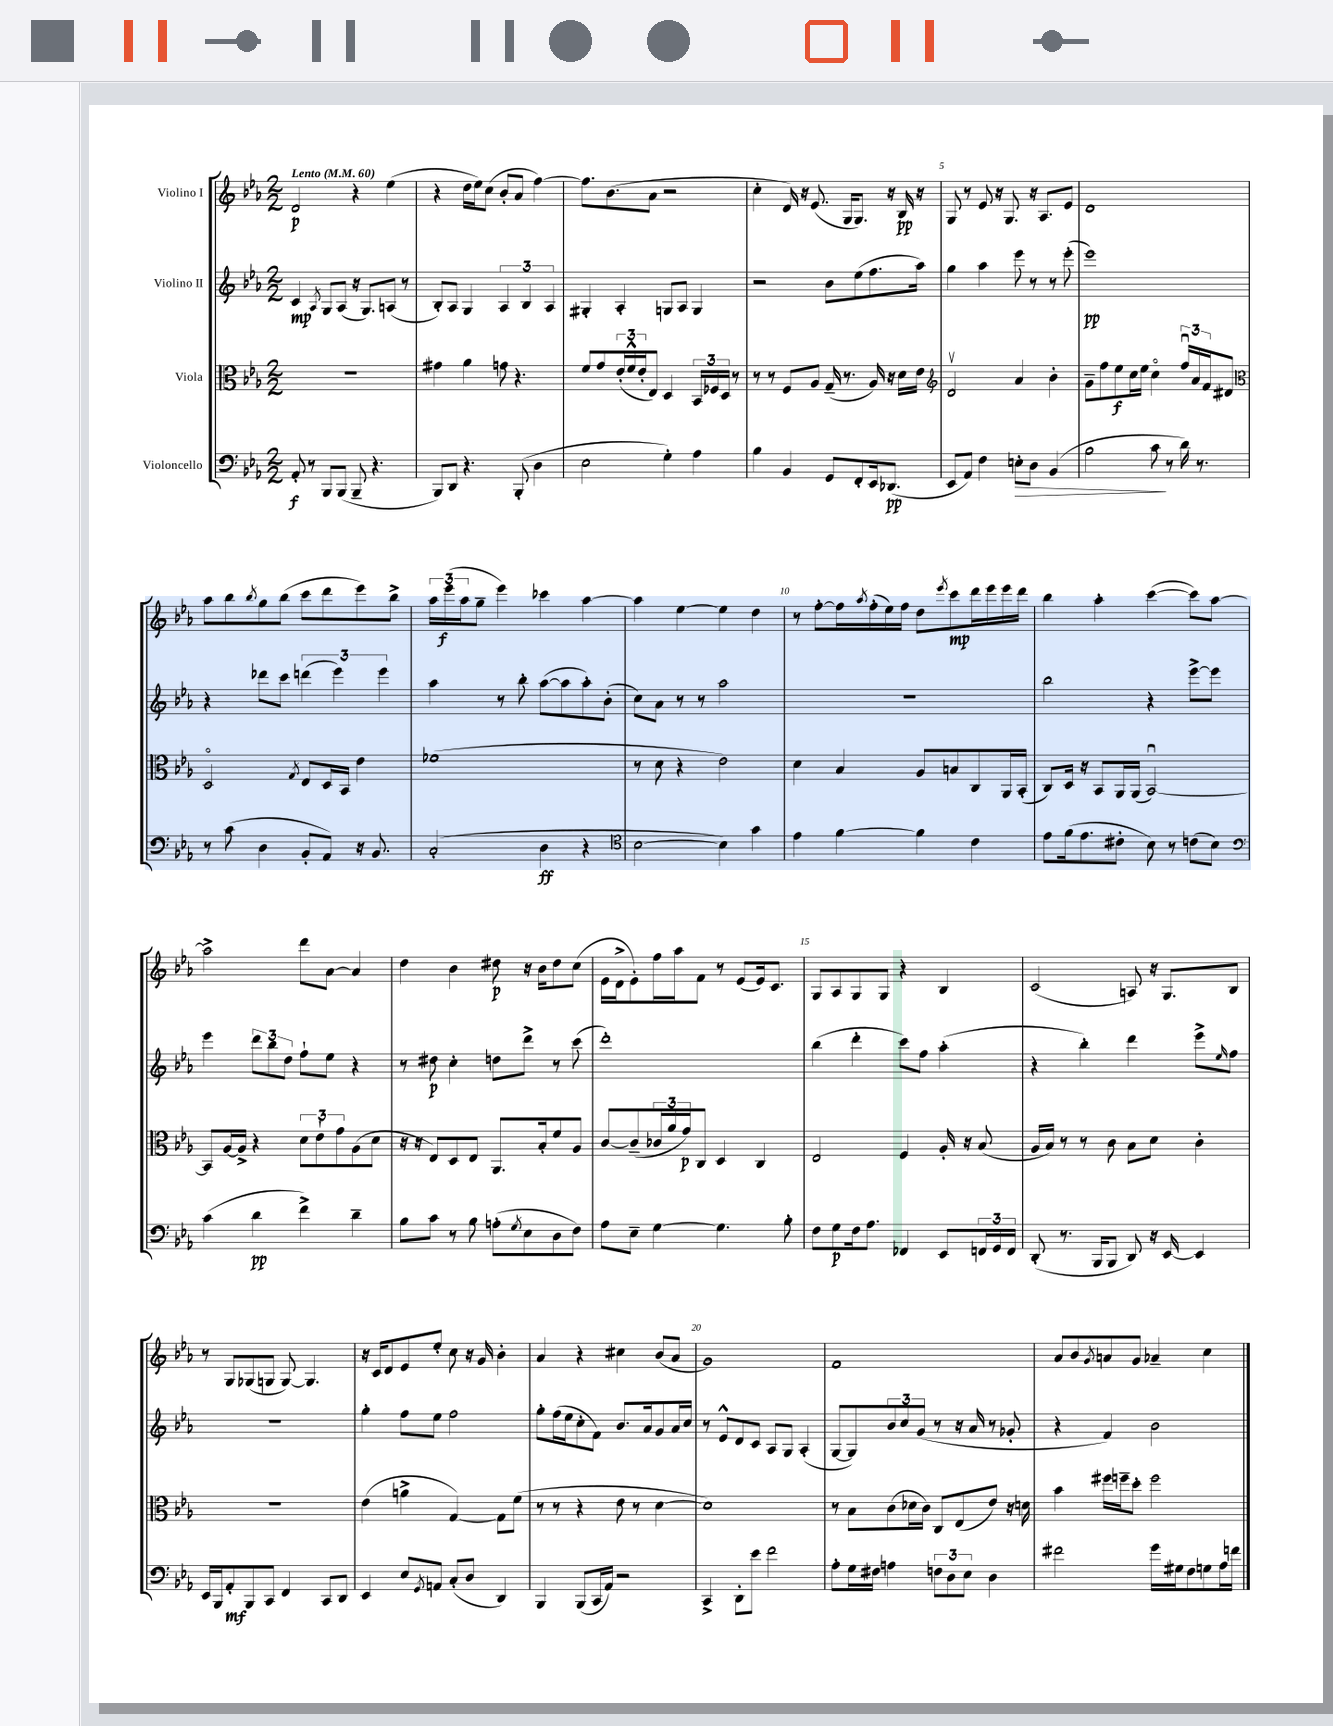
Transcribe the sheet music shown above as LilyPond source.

<<
\new StaffGroup <<
\new Staff = "s0" \with { instrumentName = "Violino I" } {
    \clef treble \key ees \major \numericTimeSignature \time 2/2 \tempo "Lento" 4 = 60
    d'2\p r4 ees''4( |
    r4 d''16 ees''16) c''8( bes'8-. aes'8 f''4~) |
    f''8. bes'8.( aes'8 r2 |
    c''4-. d'16) r16 ees'8.( g16 g8.) r16 bes16\pp r16 |
    g8 r8 ees'8 r16 g8. r16 aes8. ees'8 |
    d'1 |
    aes''8 bes''8 \acciaccatura { bes''8 } g''8 bes''8( c'''8 d'''8 ees'''8) bes''8-> |
    \tuplet 3/2 { aes''16 ees'''16\f( aes''16 } g''8-- ees'''4) ces'''4 aes''4~ |
    aes''4 ees''4~ ees''4 d''4 |
    r8 f''8~-. f''16 \acciaccatura { aes''8 } f''16-.( ees''16) f''16 d''8 \acciaccatura { ees'''8 } c'''8\mp d'''16 ees'''16 ees'''16 d'''16 |
    bes''4 aes''4-. c'''4~( c'''8) aes''8~ |
    aes''2-> d'''8 aes'8~ aes'4 |
    d''4 bes'4 dis''8\p r16 bes'16 dis''8 c''8( |
    ees'16 d'16-> ees'8-.) f''16 aes''16 f'8 r8 ees'8( ees'16) c'8. |
    g8 aes8 g8 g8 r4 bes4 |
    c'2( a8) r16 g8. bes8 |
    r8 g8 ges8( g8 g8~) g4. |
    r16 c'16 d'8 ees'8 ees''8-. c''8 r16 g'16 bes'4-. |
    aes'4 r4 cis''4 bes'8( aes'8 |
    g'1) |
    f'1 |
    aes'8 bes'8 \acciaccatura { g'8 } a'8 g'8 aes'4-- c''4 \bar "|." |
}
\new Staff = "s1" \with { instrumentName = "Violino II" } {
    \clef treble \key ees \major \numericTimeSignature \time 2/2
    c'4\mp \acciaccatura { aes8 } g8 aes8( r16 g8.) a8( r8 |
    bes8-.) aes8 g4 \tuplet 3/2 { aes4 bes4 aes4 } |
    gis4-. aes4-. g8 aes8 g4 |
    r2 bes'8 ees''8( f''8. aes''16) |
    g''4 aes''4 ees'''8 r8 r8 ees'''8-.( |
    ees'''1\pp) |
    r4 des'''8 c'''8 \tuplet 3/2 { d'''4( ees'''4) ees'''4 } |
    aes''4 r8 bes''8-. aes''8~( aes''8 aes''8-.) bes'8-.( |
    c''8) aes'8 r8 r8 aes''2 |
    r1 |
    bes''2 r4 ees'''8~-> ees'''8 |
    ees'''4 \tuplet 3/2 { d'''8 bes''8 d''8 } f''8-! ees''8 r4 |
    r8 dis''8\p c''4-. d''8 d'''8-> r8 c'''8( |
    d'''1-.) |
    bes''4( d'''4-. c'''8) f''8 aes''4-.( |
    r4 bes''4-.) d'''4 ees'''8-> \grace { ees''16 } f''8 |
    R1 |
    g''4-. f''8 ees''8 f''2 |
    g''8-. f''16( ees''16 c''8-. f'8) bes'8. aes'16 g'8 aes'16 c''16 |
    r8 ees'8-^ d'8 c'8 aes8 g8 aes4-.( |
    g8~ g8) \tuplet 3/2 { bes'8 c''8 g'8( } r8 r16 aes'16 r8 ges'8-. |
    r4 f'4) bes'2 \bar "|." |
}
\new Staff = "s2" \with { instrumentName = "Viola" } {
    \clef alto \key ees \major \numericTimeSignature \time 2/2
    r1 |
    gis'4 aes'4 g'8 r4. |
    f'8 g'8 \tuplet 3/2 { ees'16-.( f'16-^ ees'16-. } ees8) d4 \tuplet 3/2 { bes,16 fes16 d16 } r8 |
    r8 r8 f8 aes8 g16--( r8. aes16) r16 d'16 ees'16 |
    \clef treble d'2\upbow aes'4 bes'4-. |
    g'8-- f''8 ees''8\f c''16 ees''16 c''4\flageolet \tuplet 3/2 { f''16\downbow aes'16 f'16 } dis'8 |
    \clef alto d2\flageolet \acciaccatura { g8 } ees8 d16 bes,16 ees'4 |
    fes'1( |
    r8 d'8 r4 ees'2) |
    d'4 bes4 aes8 b8 c8 aes,16 bes,16-.( |
    c8) d16 r16 bes,8 aes,16 aes,16( bes,2~\downbow) |
    bes,8 aes16~ aes16-> r4 \tuplet 3/2 { d'8 ees'8-! g'8 } aes8( d'8 |
    r16 r16 ees8) d8 ees8 aes,8. bes16-. f'8 aes8 |
    c'8~ c'8--( \tuplet 3/2 { ces'16 aes'16 g'16\p) } c8 d4 c4 |
    ees2 f4 aes16-. r16 bes8( |
    aes16 bes16) r8 r8 c'8 bes8 d'8 c'4-. |
    R1 |
    ees'4( a'4-> g4~) g8 f'8( |
    r8 r8 r4 ees'8 r8 d'4~ |
    d'1) |
    r8 bes8 c'8( des'16 c'16) c8 ees8( ees'8) r16 d'16 |
    bes'4 fis''16 f''16-- d''8-. f''2 \bar "|." |
}
\new Staff = "s3" \with { instrumentName = "Violoncello" } {
    \clef bass \key ees \major \numericTimeSignature \time 2/2
    aes,8-.\f r8 bes,,8 bes,,8( bes,,8-- r4. |
    bes,,8) d,8 r4. bes,,8-.( d4 |
    ees2 g4-.) aes4 |
    bes4 bes,4 g,8 f,8-. ees,16 des,8.\pp( |
    ees,8 aes,8) f4 e8-.\> d8 bes,4( |
    bes2 c'8\! r8 d'16) r8. |
    r8 c'8( d4 bes,8-. aes,8) r16 bes,8. |
    c2-.( d4\ff r4 |
    \clef tenor bes2~ bes4) g'4 |
    ees'4 f'4~ f'4 c'4 |
    ees'8 f'16( ees'8. cis'8-. bes8) r8 c'8( bes8) |
    \clef bass c'4( d'4\pp f'4->) d'4-- |
    bes8 c'8 r8 bes8 a8-.( \acciaccatura { g8 } ees8 d8 f8) |
    aes8 ees8-- g4~ g4. bes8-. |
    f8 g8\p f16 aes8. fes,4 ees,8 \tuplet 3/2 { f,16 g,16 f,16 } |
    d,8-.( r8. bes,,16 bes,,8 d,8) r16 ees,16~ ees,4 |
    ees,16 bes,,16 aes,8-.\mf bes,,8 c,8 f,4 c,8 d,8 |
    ees,4 ees8 \acciaccatura { g,8 } a,8 c8-.( d8 d,4) |
    bes,,4 bes,,8( c,16 aes,16) r2 |
    c,4-> d,8-. ees'8 f'2 |
    aes8-. g16 fis16 a4 \tuplet 3/2 { f8 d8 ees8 } d4 |
    fis'2 g'16 gis16 f8 g8 aes16 f'16 \bar "|." |
}
>>
>>
\layout { \context { \Score \override BarNumber.break-visibility = ##(#f #t #t) barNumberVisibility = #(every-nth-bar-number-visible 5) } }
